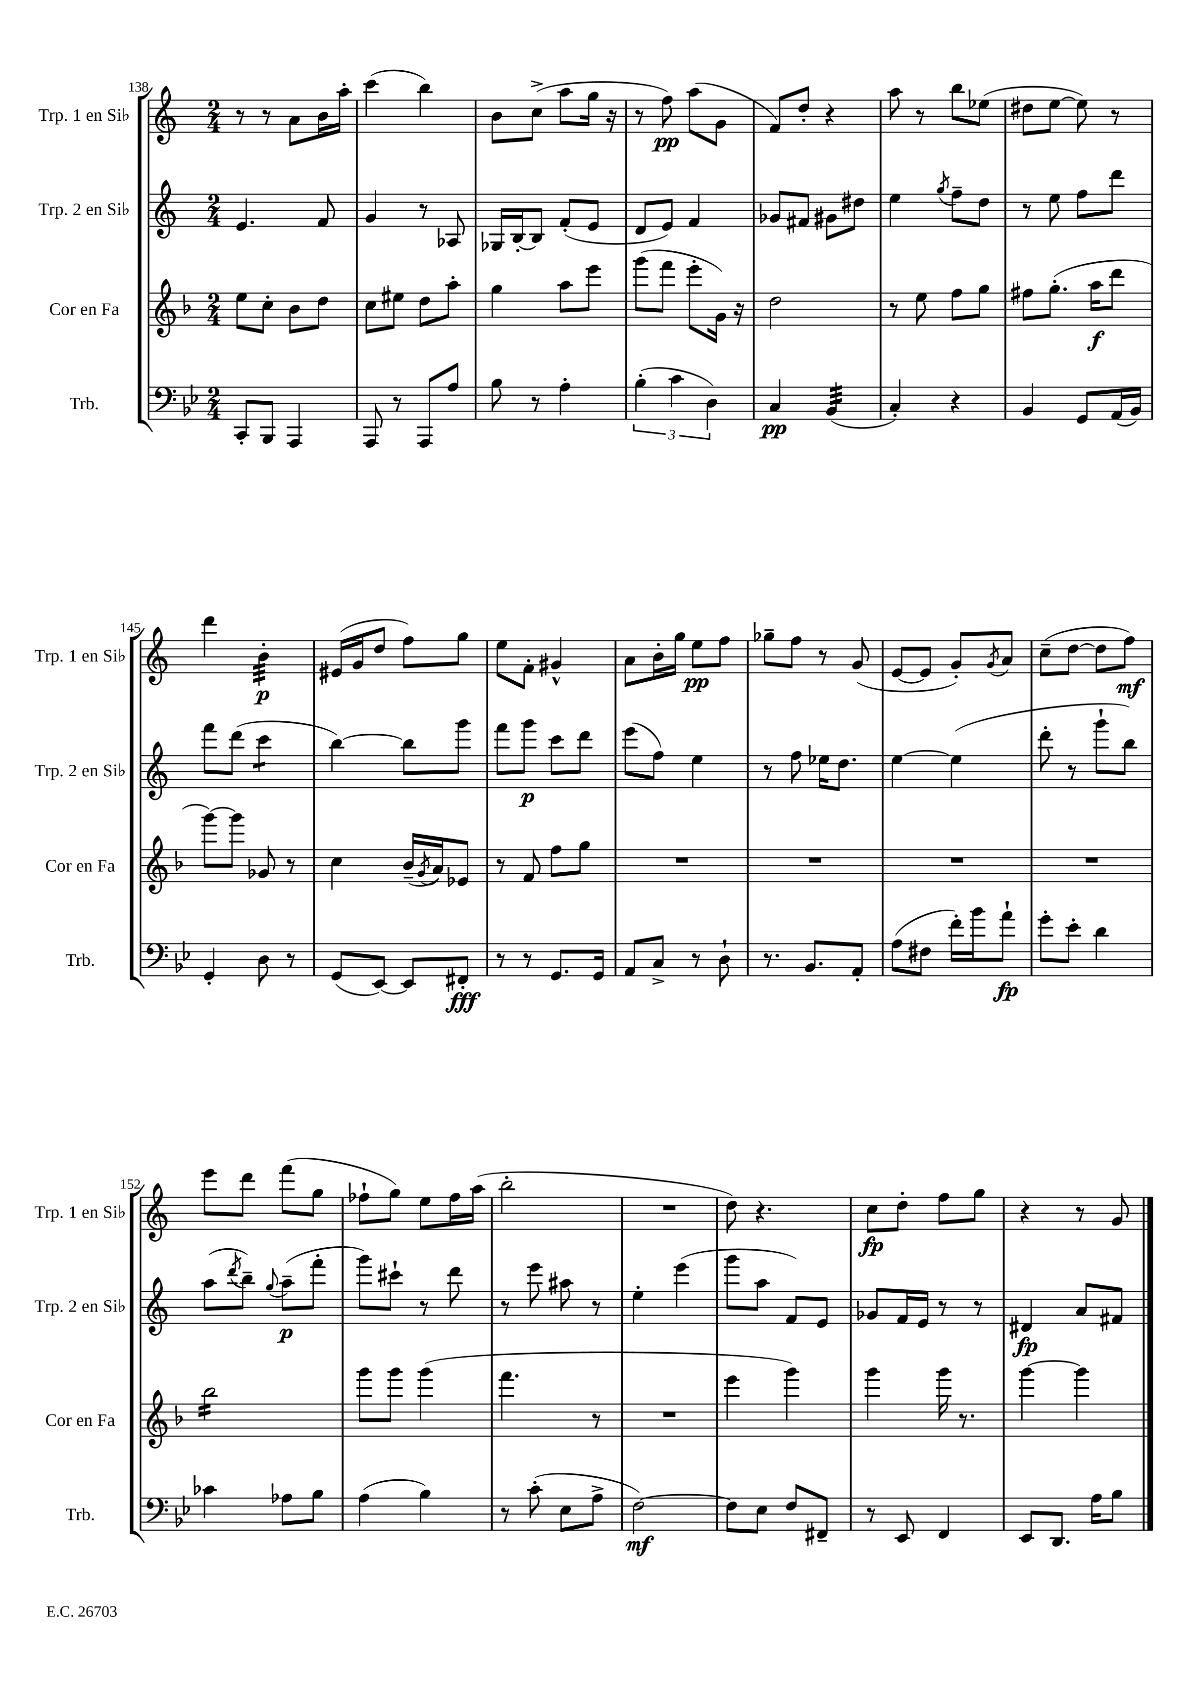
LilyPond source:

<<
\new StaffGroup <<
\new Staff = "s0" \with { instrumentName = "Trp. 1 en Sib" shortInstrumentName = "Trp. 1 en Sib" } {
    \clef treble \key c \major \numericTimeSignature \time 2/4
    r8 r8 a'8 b'16 a''16-. |
    c'''4( b''4) |
    b'8 c''8->( a''8 g''16 r16 |
    r8 f''8\pp) a''8( g'8 |
    f'8) d''8-. r4 |
    a''8 r8 b''8 ees''8( |
    dis''8 e''8~ e''8) r8 |
    d'''4 b'4:32-.\p |
    eis'16( g'16 d''8 f''8) g''8 |
    e''8 f'8-. gis'4-^ |
    a'8 b'16-. g''16 e''8\pp f''8 |
    ges''8-- f''8 r8 g'8( |
    e'8~ e'8 g'8-.) \acciaccatura { g'8 } a'8 |
    c''8--( d''8~ d''8 f''8\mf) |
    e'''8 d'''8 f'''8( g''8 |
    fes''8-! g''8) e''8 fes''16 a''16( |
    b''2-. |
    R2 |
    d''8) r4. |
    c''8\fp d''8-. f''8 g''8 |
    r4 r8 g'8 \bar "|." |
}
\new Staff = "s1" \with { instrumentName = "Trp. 2 en Sib" shortInstrumentName = "Trp. 2 en Sib" } {
    \clef treble \key c \major \numericTimeSignature \time 2/4
    e'4. f'8 |
    g'4 r8 aes8 |
    ges16 b16~-. b8 f'8-.( e'8 |
    d'8 e'8) f'4 |
    ges'8 fis'8 gis'8 dis''8 |
    e''4 \acciaccatura { g''8 } f''8-- d''8 |
    r8 e''8 f''8 d'''8 |
    f'''8 d'''8( c'''4:8 |
    b''4~) b''8 g'''8 |
    f'''8 g'''8\p c'''8 d'''8 |
    e'''8( f''8) e''4 |
    r8 f''8 ees''16 d''8. |
    e''4~ e''4( |
    d'''8-. r8 g'''8-! b''8) |
    a''8( \acciaccatura { d'''8 } b''8--) \appoggiatura { g''8 } a''8--\p( f'''8-. |
    g'''8) cis'''8-! r8 d'''8 |
    r8 e'''8 ais''8 r8 |
    e''4-. e'''4( |
    g'''8 a''8 f'8) e'8 |
    ges'8 f'16 e'16 r8 r8 |
    dis'4\fp a'8 fis'8 \bar "|." |
}
\new Staff = "s2" \with { instrumentName = "Cor en Fa" shortInstrumentName = "Cor en Fa" } {
    \clef treble \key f \major \numericTimeSignature \time 2/4
    e''8 c''8-. bes'8 d''8 |
    c''8 eis''8 d''8 a''8-. |
    g''4 a''8 e'''8 |
    g'''8( f'''8 e'''8-. g'16) r16 |
    d''2 |
    r8 e''8 f''8 g''8 |
    fis''8 g''8.-.( a''16\f d'''8 |
    g'''8~) g'''8 ges'8 r8 |
    c''4 bes'16--( \acciaccatura { g'8 } a'16) ees'8 |
    r8 f'8 f''8 g''8 |
    R2 |
    R2 |
    R2 |
    R2 |
    bes''2:16 |
    g'''8 g'''8 g'''4( |
    f'''4. r8 |
    R2 |
    e'''4 g'''4) |
    g'''4 g'''16 r8. |
    g'''4~ g'''4 \bar "|." |
}
\new Staff = "s3" \with { instrumentName = "Trb." shortInstrumentName = "Trb." } {
    \clef bass \key bes \major \numericTimeSignature \time 2/4
    c,8-. bes,,8 a,,4 |
    a,,8 r8 a,,8 a8 |
    bes8 r8 a4-. |
    \tuplet 3/2 { bes4-.( c'4 d4) } |
    c4\pp bes,4:32( |
    c4-.) r4 |
    bes,4 g,8 a,16( bes,16) |
    g,4-. d8 r8 |
    g,8( ees,8~) ees,8 fis,8-.\fff |
    r8 r8 g,8. g,16 |
    a,8 c8-> r8 d8-! |
    r8. bes,8. a,8-. |
    a8( fis8 f'16-.) bes'16 a'8-!\fp |
    g'8-. ees'8-. d'4 |
    ces'4 aes8 bes8 |
    a4( bes4) |
    r8 c'8-.( ees8 a8-> |
    f2~\mf) |
    f8 ees8 f8 fis,8-- |
    r8 ees,8 f,4 |
    ees,8 d,8. a16 bes8 \bar "|." |
}
>>
>>
\layout { \context { \Score currentBarNumber = #138 } }
